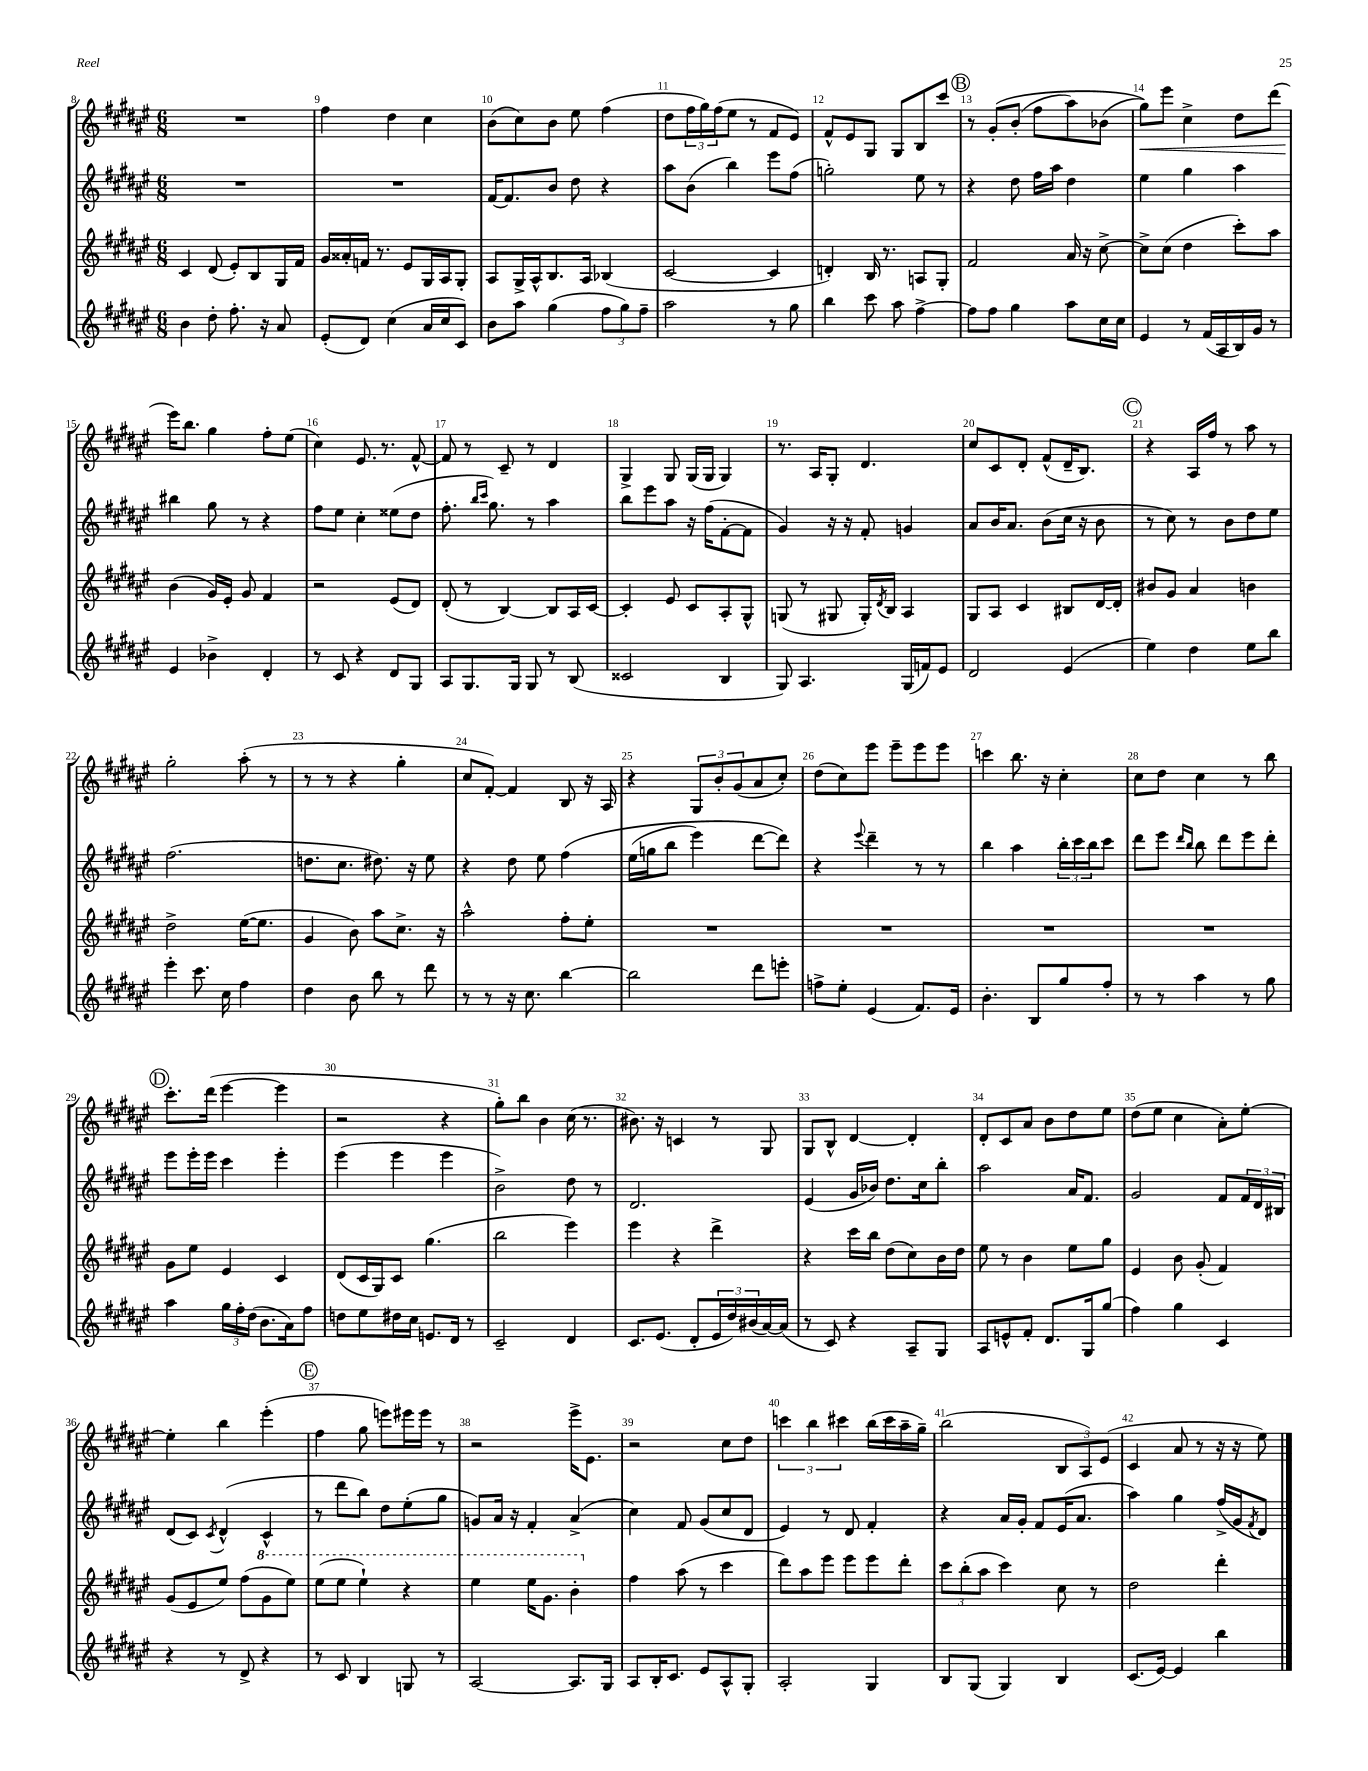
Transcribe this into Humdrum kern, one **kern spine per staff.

**kern	**kern	**kern	**kern	**dynam
*part4	*part3	*part2	*part1	*part1
*staff4	*staff3	*staff2	*staff1	*staff1
*clefG2	*clefG2	*clefG2	*clefG2	*
*k[f#c#g#d#a#e#]	*k[f#c#g#d#a#e#]	*k[f#c#g#d#a#e#]	*k[f#c#g#d#a#e#]	*
*M6/8	*M6/8	*M6/8	*M6/8	*
=8	=8	=8	=8	=8
4b\	4c#/	2.r	2.r	.
8dd#'\	(8d#/	.	.	.
8.ff#'\	8e#'/L)	.	.	.
.	8B/	.	.	.
16r	.	.	.	.
8a#/	16G#/L	.	.	.
.	16f#/JJ	.	.	.
=9	=9	=9	=9	=9
(8e#'/L	16g#/LL	2.r	4ff#\	.
.	16a##X'/	.	.	.
8d#/J)	16fn/JJ	.	.	.
.	8.r	.	.	.
(4cc#\	.	.	4dd#\	.
.	8e#/L	.	.	.
16a#/LL	16G#/L	.	4cc#\	.
16cc#/J	16A#/J	.	.	.
8c#/J)	8G#'/J	.	.	.
=10	=10	=10	=10	=10
8b\L	8A#/L	[16f#/KL	(8b\L	.
.	.	8.f#/]	.	.
8aa#\J	16G#^/L	.	8cc#\)	.
.	16A#^^/J	.	.	.
(4gg#\	8.B/	8b/J	8b\J	.
.	.	8dd#\	8ee#\	.
.	16A#/Jk	.	.	.
12ff#\L	(4B-X/	4r	(4ff#\	.
12gg#\)	.	.	.	.
12ff#~\J	.	.	.	.
=11	=11	=11	=11	=11
2aa#\	[2c#/	8aa#\L	8dd#\L	.
.	.	(8b\J	24ff#\L	.
.	.	.	24gg#\)	.
.	.	.	(24ff#\J	.
.	.	4bb\)	8ee#\J	.
.	.	.	8r	.
8r	4c#/]	8eee#\L	8f#/L	.
8gg#\	.	(8ff#\J	8e#/J)	.
=12	=12	=12	=12	=12
4bb\	4dn'/)	2ggn'\)	8f#^^/L	.
.	.	.	8e#/	.
8ccc#\	16B/	.	8G#/J	.
.	8.r	.	.	.
8aa#\	.	.	8G#/L	.
[4ff#^\	8An/L	8ee#\	8B/	.
.	8G#'/J	8r	8ccc#/J	.
!!LO:REH:place=s1:t=B
=13	=13	=13	=13	=13
8ff#\L]	2f#/	4r	8r	.
8ff#\J	.	.	(8g#'/L	.
4gg#\	.	8dd#\	(8b'/J	.
.	.	16ff#\LL	8ff#\L	.
.	.	16aa#\JJ	.	.
8aa#\L	16a#/	4dd#\	8aa#\)	.
.	16r	.	.	.
16cc#\L	[8cc#^\	.	(8b-X\J	.
16cc#\JJ	.	.	.	.
=14	=14	=14	=14	=14
!	!	!	!	!LO:HP:b
4e#/	8cc#^\L]	4ee#\	8gg#\L))	<
.	(8cc#\J	.	8eee#\J	.
8r	4dd#\	4gg#\	4cc#^\	.
(16f#/LL	.	.	.	.
16A#/	.	.	.	.
16B/)	8ccc#'\L)	4aa#\	8dd#\L	.
16g#/JJ	.	.	.	.
8r	8aa#\J	.	(8ddd#\J	.
!!LO:LB:g=z
=15	=15	=15	=15	=15
4e#/	(4b\	4bb#X\	16eee#\KL)	.
.	.	.	8.bb\J	[
4b-X^\	16g#/LL)	8gg#\	4gg#\	.
.	16e#'/JJ	.	.	.
.	8g#/	8r	.	.
4d#'/	4f#/	4r	8ff#'\L	.
.	.	.	(8ee#\J	.
=16	=16	=16	=16	=16
8r	2r	8ff#\L	4cc#\)	.
8c#/	.	8ee#\J	.	.
4r	.	4cc#'\	8.e#/	.
.	.	.	8.r	.
8d#/L	(8e#/L	(8ee##X\L	.	.
8G#/J	8d#/J)	8dd#\J	[8f#^^/	.
=17	=17	=17	=17	=17
8A#/L	(8d#'/	8.ff#'\	8f#/]	.
8.G#/	8r	.	8r	.
.	.	16qqbb/LL	.	.
.	.	16qqccc#/JJ	.	.
.	.	8.gg#\)	.	.
.	[4B/)	.	8c#~/	.
16G#/Jk	.	.	.	.
8G#/	.	8r	8r	.
8r	8B/L]	4aa#\	4d#/	.
(8B/	16A#/L	.	.	.
.	[16c#/JJ	.	.	.
=18	=18	=18	=18	=18
2c##X/	4c#'/]	8bb\L	4G#^/	.
.	.	8eee#\	.	.
.	8e#/	8aa#\J	8G#/	.
.	8c#/L	16r	(16G#/LL	.
.	.	(16ff#\KL	16G#/JJ	.
4B/	8A#'/	[8f#'\	4G#/)	.
.	8G#^^/J	8f#\J]	.	.
=19	=19	=19	=19	=19
8G#/)	(8Gn/	4g#/)	8.r	.
4.A#/	8r	.	.	.
.	.	.	16A#/KL	.
.	8G#X/	16r	8G#'/J	.
.	.	16r	.	.
.	16G#'/LL)	8f#'/	4.d#/	.
.	8qd#/	.	.	.
.	16B/JJ	.	.	.
(16G#/LL	4A#/	4gn/	.	.
16fn/J)	.	.	.	.
8e#/J	.	.	.	.
=20	=20	=20	=20	=20
2d#/	8G#/L	8a#/L	8cc#/L	.
.	8A#/J	16b/K	8c#/	.
.	.	8.a#/J	.	.
.	4c#/	.	8d#'/J	.
.	.	(8b\L	(8f#^^/L	.
(4e#/	8B#X/L	16cc#\Jk	16d#~/K	.
.	.	16r	8.B/J)	.
.	[16d#/L	8b\	.	.
.	16d#'/JJ]	.	.	.
!!LO:REH:place=s1:t=C
=21	=21	=21	=21	=21
4ee#\)	8b#X/L	8r	4r	.
.	8g#/J	8cc#\)	.	.
4dd#\	4a#/	8r	16A#/LL	.
.	.	.	16ff#/JJ	.
.	.	8b\L	8r	.
8ee#\L	4bn\	8dd#\	8aa#\	.
8bb\J	.	8ee#\J	8r	.
!!LO:LB:g=z
=22	=22	=22	=22	=22
4eee#'\	2dd#^\	(2.ff#\	2gg#'\	.
8.ccc#\	.	.	.	.
16cc#\	.	.	.	.
4ff#\	([16ee#\KL	.	(8aa#'\	.
.	8.ee#\J]	.	.	.
.	.	.	8r	.
=23	=23	=23	=23	=23
4dd#\	4g#/	8.ddn\L	8r	.
.	.	.	8r	.
.	.	8.cc#\J	.	.
8b\	8b\)	.	4r	.
8bb\	8aa#\L	8.dd#X\)	.	.
8r	8.cc#^\J	.	4gg#'\	.
.	.	16r	.	.
8ddd#\	.	8ee#\	.	.
.	16r	.	.	.
=24	=24	=24	=24	=24
8r	2aa#^^\	4r	8cc#/L	.
8r	.	.	[8f#'/J)	.
16r	.	8dd#\	4f#/]	.
8.cc#\	.	.	.	.
.	.	8ee#\	.	.
[4bb\	8ff#'\L	(4ff#\	8B/	.
.	8ee#'\J	.	16r	.
.	.	.	16A#/	.
=25	=25	=25	=25	=25
2bb\]	2.r	(16ee#\LL	4r	.
.	.	16ggn\J	.	.
.	.	8bb\J	.	.
.	.	4eee#\)	12G#/L	.
.	.	.	12b'/	.
.	.	.	(12g#/	.
8ddd#\L	.	[8ddd#\L	8a#/	.
8eeen'\J	.	8ddd#\J])	8cc#'/J)	.
=26	=26	=26	=26	=26
8ffn^\L	2.r	4r	(8dd#\L	.
8ee#'\J	.	.	8cc#\)	.
.	.	8qqeee#/	.	.
(4e#/	.	4ddd#~\	8eee#\J	.
.	.	.	8eee#~\L	.
8.f#/L)	.	8r	8eee#\	.
.	.	8r	8eee#\J	.
16e#/Jk	.	.	.	.
=27	=27	=27	=27	=27
4.b'\	2.r	4bb\	4cccn\	.
.	.	4aa#\	8.bb\	.
8B/L	.	.	.	.
.	.	.	16r	.
8gg#/	.	24bb'\LL	4cc#'\	.
.	.	24ccc#\	.	.
.	.	24bb\J	.	.
8ff#'/J	.	8ccc#\J	.	.
=28	=28	=28	=28	=28
8r	2.r	8ddd#\L	8cc#\L	.
8r	.	8eee#\J	8dd#\J	.
.	.	16qqddd#/LL	.	.
.	.	16qqbb/JJ	.	.
4aa#\	.	8bb\	4cc#\	.
.	.	8ddd#\L	.	.
8r	.	8eee#\	8r	.
8gg#\	.	8ddd#'\J	8bb\	.
!!LO:LB:g=z
!!LO:REH:place=s1:t=D
=29	=29	=29	=29	=29
4aa#\	8g#\L	8eee#\L	8.ccc#'\L	.
.	8ee#\J	16eee#'\L	.	.
.	.	16eee#\JJ	(16ddd#\Jk	.
24gg#\LL	4e#/	4ccc#\	[4eee#\	.
24ff#'\	.	.	.	.
(24dd#\JJ	.	.	.	.
8.b\L	.	.	.	.
.	4c#/	4eee#'\	4eee#\]	.
16a#\k)	.	.	.	.
8ff#\J	.	.	.	.
=30	=30	=30	=30	=30
8ddn\L	(8d#/L	(4eee#\	2r	.
8ee#\	16c#/L	.	.	.
.	16G#/J)	.	.	.
16dd#X\L	8c#/J	4eee#\	.	.
16cc#\JJ	.	.	.	.
8.en/L	(4.gg#\	.	.	.
.	.	4eee#\	4r	.
16d#/Jk	.	.	.	.
8r	.	.	.	.
=31	=31	=31	=31	=31
2c#~/	2bb\	2b^\)	8gg#'\L)	.
.	.	.	8bb\J	.
.	.	.	4b\	.
4d#/	4eee#\)	8dd#\	(16cc#\	.
.	.	.	8.r	.
.	.	8r	.	.
=32	=32	=32	=32	=32
8.c#/L	4eee#\	2.d#/	8.b#X\)	.
(8.e#/J	.	.	16r	.
.	4r	.	4cn/	.
8d#'/L	.	.	.	.
24e#/L	4ddd#^\	.	8r	.
24dd#/)	.	.	.	.
(24b#X/	.	.	.	.
[16a#/)	.	.	8G#/	.
(16a#/JJ]	.	.	.	.
=33	=33	=33	=33	=33
8r	4r	(4e#/	8G#/L	.
8c#/)	.	.	8B^^/J	.
4r	16ccc#\LL	16g#/LL	[4d#/	.
.	16bb\JJ	16b-X/JJ)	.	.
.	(8dd#\L	8.dd#\L	.	.
8A#~/L	8cc#\)	.	4d#'/]	.
.	.	16cc#\k	.	.
8G#/J	16b\L	8bb'\J	.	.
.	16dd#\JJ	.	.	.
=34	=34	=34	=34	=34
8A#/L	8ee#\	2aa#\	8d#'/L	.
8en^^/	8r	.	8c#/	.
8f#'/J	4b\	.	8a#/J	.
8.d#/L	.	.	8b\L	.
.	8ee#\L	16a#/KL	8dd#\	.
16G#/k	.	8.f#/J	.	.
(8gg#/J	8gg#\J	.	8ee#\J	.
=35	=35	=35	=35	=35
4ff#\)	4e#/	2g#/	(8dd#\L	.
.	.	.	8ee#\J	.
4gg#\	8b\	.	4cc#\	.
.	(8g#'/	.	.	.
4c#/	4f#/)	8f#/L	8a#'\L)	.
.	.	24f#/L	[8ee#'\J	.
.	.	24d#/	.	.
.	.	24B#X/JJ	.	.
!!LO:LB:g=z
=36	=36	=36	=36	=36
4r	(8g#/L	(8d#/L	4ee#'\]	.
.	8e#/	8c#/J)	.	.
.	.	8qc#/	.	.
8r	8ee#/J)	(4d#^^/	4bb\	.
8d#^/	(8ff#\L	.	.	.
*	*8va	*	*	*
4r	8gg#\	4c#^^/	(4eee#'\	.
.	8eee#\J)	.	.	.
!!LO:REH:place=s1:t=E
=37	=37	=37	=37	=37
8r	(8eee#\L	8r	4ff#\	.
8c#/	8eee#\J	8ddd#\L	.	.
4B/	4eee#`\)	8bb\J)	8gg#\	.
.	.	8dd#\L	8eeen\L)	.
8Gn/	4r	(8ee#'\	16eee#X\L	.
.	.	.	16eee#\JJ	.
8r	.	8gg#\J	8r	.
=38	=38	=38	=38	=38
[2A#/	4eee#\	8gn/L)	2r	.
.	.	16a#/Jk	.	.
.	.	16r	.	.
.	16eee#\KL	4f#'/	.	.
.	8.gg#\J	.	.	.
8.A#/L]	4bb'\	(4a#^/	16eee#^\KL	.
.	.	.	8.e#\J	.
16G#/Jk	.	.	.	.
=39	=39	=39	=39	=39
*	*X8va	*	*	*
8A#/L	4ff#\	4cc#\)	2r	.
16B'/K	.	.	.	.
8.c#/J	.	.	.	.
.	(8aa#\	8f#/	.	.
8e#/L	8r	(8g#/L	.	.
8A#^^/	4ccc#\	8cc#/	8cc#\L	.
8G#'/J	.	8d#/J	8dd#\J	.
=40	=40	=40	=40	=40
2A#'/	8ddd#\L)	4e#/)	6cccn\	.
.	8aa#\	.	.	.
.	.	.	6bb\	.
.	8eee#\J	8r	.	.
.	.	.	6ccc#X\	.
.	8eee#\L	8d#/	.	.
4G#/	8eee#\	4f#'/	(16bb\LL	.
.	.	.	16ccc#\	.
.	8ddd#'\J	.	16aa#~\	.
.	.	.	16gg#~\JJ)	.
=41	=41	=41	=41	=41
8B/L	12ccc#\L	4r	(2bb\	.
.	(12bb'\	.	.	.
(8G#/J	.	.	.	.
.	12aa#\J	.	.	.
4G#/)	4ccc#\)	16a#/LL	.	.
.	.	16g#'/JJ	.	.
.	.	8f#/L	.	.
4B/	8cc#\	(16e#/K	12B/L	.
.	.	8.a#/J	.	.
.	.	.	12A#/)	.
.	8r	.	.	.
.	.	.	(12e#/J	.
=42	=42	=42	=42	=42
(8.c#/L	2dd#\	4aa#\)	4c#/	.
[16e#/Jk)	.	.	.	.
4e#/]	.	4gg#\	8a#/	.
.	.	.	8r	.
4bb\	4ddd#'\	(16ff#^/LL	16r	.
.	.	16g#/J	16r	.
.	.	8qf#/	.	.
.	.	8d#/J)	8ee#\)	.
==	==	==	==	==
*-	*-	*-	*-	*-
